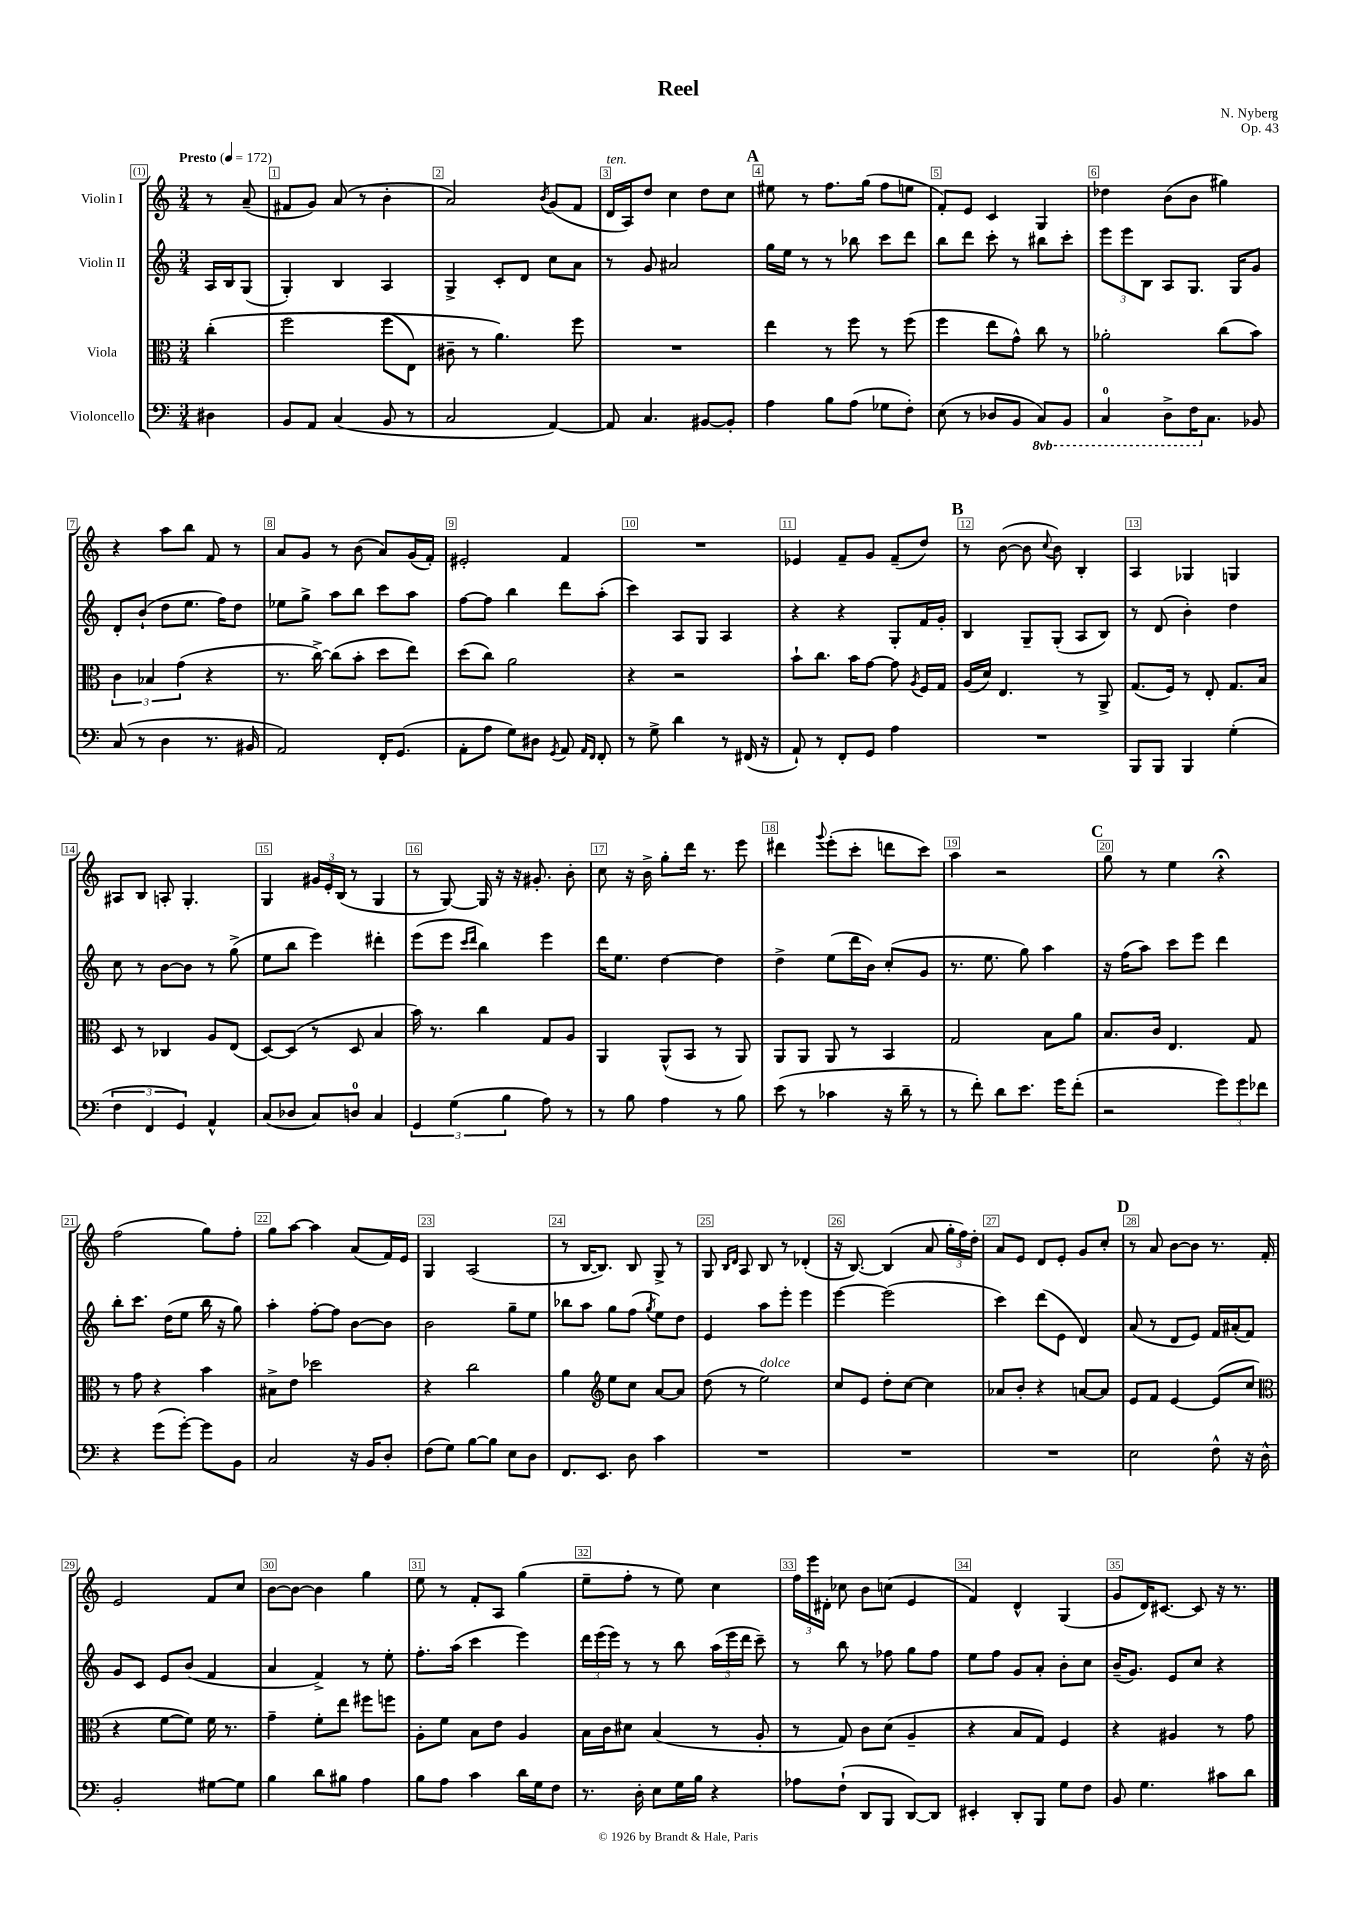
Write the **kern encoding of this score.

**kern	**kern	**kern	**kern
*staff4	*staff3	*staff2	*staff1
*clefF4	*clefC3	*clefG2	*clefG2
*k[]	*k[]	*k[]	*k[]
*M3/4	*M3/4	*M3/4	*M3/4
*MM172	*MM172	*MM172	*MM172
4D#	&(4cc'	16A	8r
.	.	16B	.
.	.	(8G	(8a~
=	=	=	=
8BB	2ff	4G')	8f#
8AA	.	.	8g)
(4C	.	4B	(8a
.	.	.	8r
8BB	(8ff	4A	4b'
8r	8E)	.	.
=	=	=	=
2C	8c#~	4G^	2a)
.	8r	.	.
.	4.a&)	8c'	.
.	.	8d	.
.	.	.	8qb
[4AA)	.	8cc	(8g
.	8ff	8a	8f
=	=	=	=
8AA]	2.r	8r	16d
.	.	.	16A)
4.C	.	8g	8dd
.	.	2a#	4cc
[8BB#	.	.	8dd
8BB#']	.	.	8cc
=	=	=	=
4A	4ee	16gg	8ee#
.	.	16ee	.
.	.	8r	8r
8B	8r	8r	8.ff
(8A	8ff	8bb-	.
.	.	.	(16gg
8G-	8r	8ccc	8ff
8F')	(8ff	8ddd	8ee
=	=	=	=
(8E	4ff	8bb	8f')
8r	.	8ddd	8e
8D-	8ee	8ccc'	4c
8BB	8g^^)	8r	.
8CC)	8cc	8bb#	4G
8BBB	8r	8ccc'	.
=	=	=	=
4CC	2a-'	12eee	4dd-
.	.	12eee	.
.	.	12B	.
8DD^	.	8A	(8b
16FF	.	8.G	8b
8.C	.	.	.
.	(8cc	.	4gg#)
.	.	16G	.
8BB-	8b)	8g	.
=	=	=	=
(8C	6c	8d'	4r
8r	.	(8b`	.
.	6B-	.	.
4D	.	8dd	8aa
.	(6g	.	.
.	.	8.ee	8bb
8.r	4r	.	8f
.	.	16ff)	.
.	.	8dd	8r
16BB#	.	.	.
=	=	=	=
2AA)	8.r	8ee-	8a
.	.	8gg^	8g
.	[16cc^)	.	.
.	(8cc]	8aa	8r
.	8b'	8bb	(8b
16FF'	8dd	8ccc	8a)
(8.GG	.	.	.
.	8ee)	8aa	(16g
.	.	.	16f')
=	=	=	=
8AA'	(8dd	[8ff	2e#'
8A	8cc)	8ff]	.
8G)	2a	4bb	.
8D#	.	.	.
8qGG	.	.	.
8AA	.	8ddd	4f
16qqAA	.	.	.
16qqFF	.	.	.
8FF'	.	(8aa'	.
=	=	=	=
8r	4r	4ccc)	2.r
8G^	.	.	.
4d	2r	8A	.
.	.	8G	.
8r	.	4A	.
(16FF#	.	.	.
16r	.	.	.
=	=	=	=
8AA`)	8b`	4r	4e-
8r	8.cc	.	.
8FF'	.	4r	8f~
.	16b	.	.
8GG	[8g	.	8g
4A	8g]	8G'	(8f~
.	8qA	.	.
.	16F	16f	8dd)
.	16G	16g'	.
=	=	=	=
2.r	(16A	4B	8r
.	16d)	.	.
.	4.E	.	([8b
.	.	8G~	8b]
.	.	.	8qqcc
.	.	(8G'	8b)
.	8r	8A	4B'
.	8AA^	8B)	.
=	=	=	=
8BBB	(8.G	8r	4A
8BBB	.	(8d	.
.	16F)	.	.
4BBB	8r	4b')	4G-
.	8E'	.	.
(4G'	8.G	4dd	4G
.	16B	.	.
=	=	=	=
6F	8D	8cc	8A#
.	8r	8r	8B
6FF	.	.	.
.	4C-	[8b	8A'
6GG)	.	.	.
.	.	8b]	4.G'
4AA^^	8A	8r	.
.	(8E	(8gg^	.
=	=	=	=
(8C	[8D)	8ee	4G
8D-	(8D]	8bb	.
8C)	8r	4eee)	24g#
.	.	.	24e'
.	.	.	(24B
8D	8D	.	8r
4C	4B	4ddd#'	4G
=	=	=	=
6GG	16b)	(8eee	8r
.	8.r	.	.
.	.	8eee	[8G)
(6G	.	.	.
.	.	16qqccc	.
.	.	16qqddd	.
.	4cc	4bb)	16G]
.	.	.	16r
6B	.	.	.
.	.	.	16r
.	.	.	8.g#'
8A)	8G	4eee	.
8r	8A	.	8b'
=	=	=	=
8r	4AA	16ddd	8cc
.	.	8.ee	.
8B	.	.	16r
.	.	.	16b^
4A	(8AA^^	[4dd	8gg'
.	8BB	.	16ddd
.	.	.	8.r
8r	8r	4dd]	.
8B	8AA)	.	8eee
=	=	=	=
(8e	8AA	4dd^	4ddd#
8r	8AA	.	.
.	.	.	8qqggg
4c-	8AA	(8ee	(8eee'
.	8r	16ddd	8ccc'
.	.	16b)	.
16r	4BB	(8cc'	8ddd
16d~	.	.	.
8r	.	8g	8ccc)
=	=	=	=
8r	2G	8.r	4aa
8f')	.	.	.
.	.	8.ee	.
8d	.	.	2r
8.e	.	8gg)	.
.	8B	4aa	.
16g	.	.	.
(8f'	8a	.	.
=	=	=	=
2r	8.B	16r	8gg
.	.	(16ff	.
.	.	8aa)	8r
.	16c	.	.
.	4.E	8ccc	4ee
.	.	8eee	.
12g)	.	4ddd	4r;
12g	.	.	.
.	8G	.	.
12f-	.	.	.
=	=	=	=
4r	8r	8bb'	(2ff
.	8g	8.ccc	.
(8g	4r	.	.
.	.	(16dd	.
[8g')	.	8ee	.
8g]	4b	16bb	8gg)
.	.	16r	.
8BB	.	8gg)	8ff'
=	=	=	=
2C	8B#^	4aa'	8gg
.	8e	.	[8aa
.	2dd-	[8ff'	4aa]
.	.	8ff]	.
16r	.	[8b	(8a
16BB	.	.	.
8D'	.	8b]	16f)
.	.	.	16e
=	=	=	=
(8F	4r	2b	4G
8G)	.	.	.
[8B	2cc	.	(2A
8B]	.	.	.
8E	.	8gg~	.
8D	.	8ee	.
=	=	=	=
8.FF	4a	8bb-	8r
.	.	8aa	[16B
8.EE	.	.	8.B])
*	*clefG2	*	*
.	8ee	8gg	.
8D	8cc	(8ff	8B
.	.	8qgg	.
4c	[8a	8ee)	8G^
.	8a]	8dd	8r
=	=	=	=
2.r	(8dd	4e	8G
.	.	.	16qqB
.	.	.	16qqd
.	8r	.	8A
.	2ee)	8aa	8B
.	.	8eee'	8r
.	.	4eee	(4d-'
=	=	=	=
2.r	8cc	[4eee	16r
.	.	.	[8.B)
.	8e	.	.
.	8dd'	(2eee]	(4B]
.	[8cc	.	.
.	4cc]	.	8a
.	.	.	24gg'
.	.	.	24ff)
.	.	.	24dd'
=	=	=	=
2.r	8a-	4ccc)	8a
.	8b'	.	8e
.	4r	(8ddd	8d
.	.	8e	8e'
.	[8a	4d)	8g
.	8a]	.	8cc'
=	=	=	=
2E	8e	(8a	8r
.	8f	8r	8a
.	[4e	8d	[8b
.	.	8e)	8b]
8F^^	(8e]	16f	8.r
.	.	(16a#'	.
16r	8cc	8f)	.
16D^^	.	.	16f'
=	=	=	=
*	*clefC3	*	*
2BB'	4r	8g	2e
.	.	8c	.
.	[8f	8e	.
.	8f])	(8b	.
[8G#	16f	4f	8f
.	8.r	.	.
8G#]	.	.	8cc
=	=	=	=
4B	4g~	4a	[8b
.	.	.	8b_
8d	8f'	4f^)	4b]
8B#	8ee	.	.
4A	8ff#	8r	4gg
.	8ff	8ee'	.
=	=	=	=
8B	8A'	8.ff'	8ee
8A	8f	.	8r
.	.	(16aa	.
4c	8B	4ccc	8f'
.	8e	.	8A
16d	4A	4eee)	(4gg
16G	.	.	.
8F	.	.	.
=	=	=	=
8.r	16B	24ddd	8ee~
.	.	(24eee	.
.	16c	.	.
.	.	24eee)	.
.	8d#	8r	8ff'
16D'	.	.	.
8E	(4B	8r	8r
16G	.	8bb	8ee)
16B	.	.	.
4r	8r	(24aa	4cc
.	.	24eee	.
.	.	24ddd	.
.	8A'	8ccc~)	.
=	=	=	=
8A-	8r	8r	24ff
.	.	.	24eee
.	.	.	24d#'
(8F`	8G)	8bb	8cc-
8DD	8c	8r	8b
8BBB	(8d	8ff-	(8cc
[8DD)	4A~	8gg	4e
8DD]	.	8ff-	.
=	=	=	=
4EE#'	4r	8ee	4f)
.	.	8ff	.
8DD'	8B	8g	4d^^
8BBB	8G)	8a'	.
8G	4F	8b'	(4G
8F	.	8cc	.
=	=	=	=
8BB	4r	(16b~	8g
.	.	8.g)	.
4.G	.	.	16d)
.	.	.	[8.c#
.	4A#	8e	.
.	.	8cc	8c#]
8c#	8r	4r	16r
.	.	.	8.r
8d	8g	.	.
==	==	==	==
*-	*-	*-	*-
